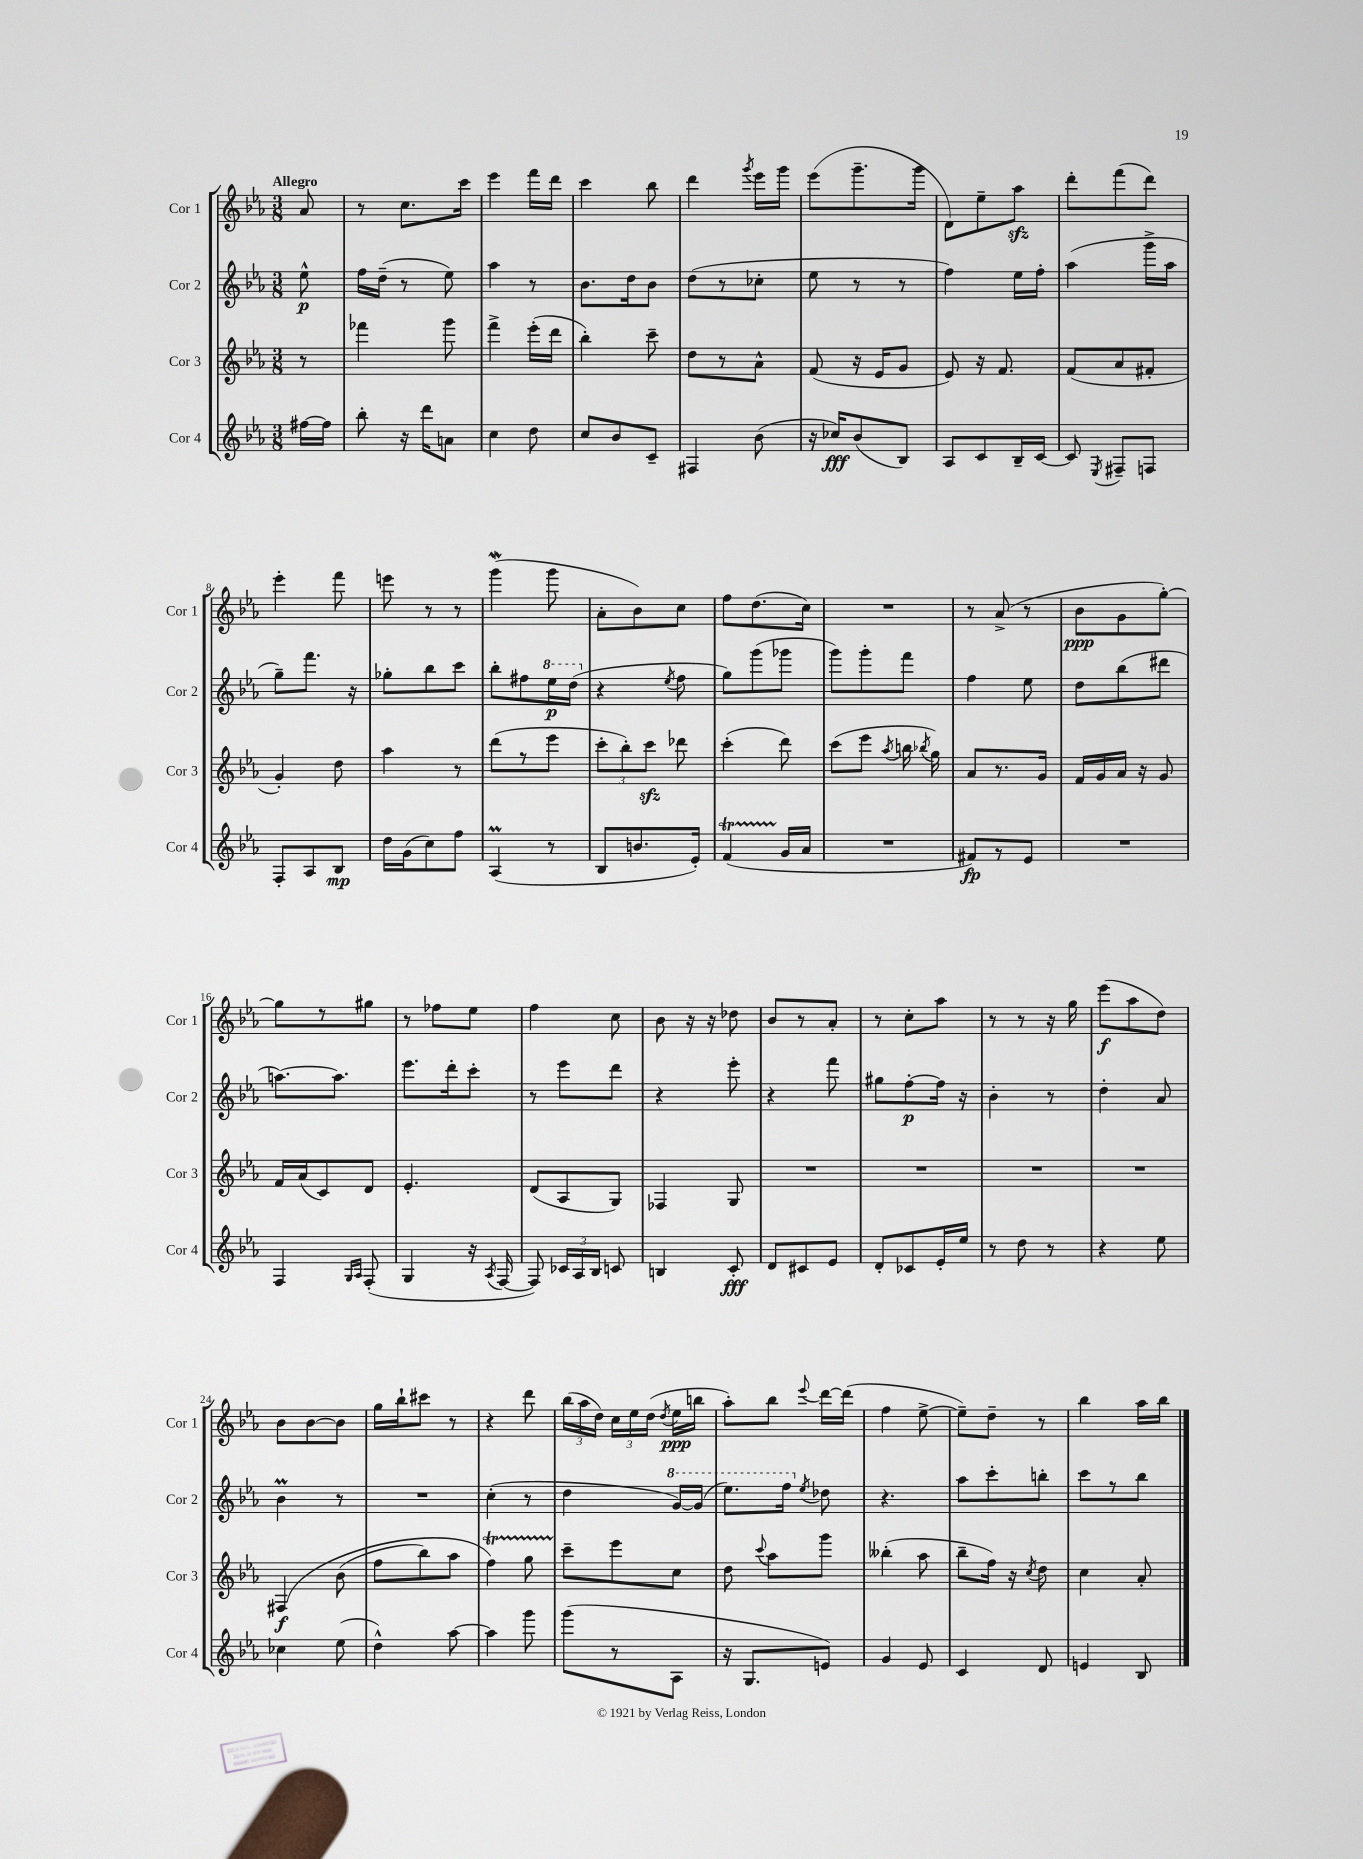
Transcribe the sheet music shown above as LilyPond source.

<<
\new StaffGroup <<
\new Staff = "s0" \with { instrumentName = "Cor 1" shortInstrumentName = "Cor 1" } {
    \clef treble \key ees \major \numericTimeSignature \time 3/8 \partial 8 \tempo "Allegro"
    \autoBeamOff aes'8 |
    r8 c''8.[ c'''16] |
    ees'''4 f'''16[ d'''16] |
    c'''4 bes''8 |
    d'''4 \acciaccatura { g'''8 } ees'''16[ g'''16] |
    ees'''8[( g'''8.-- g'''16] |
    d'8[) ees''8-- aes''8]\sfz |
    d'''8[-. f'''8( d'''8]) |
    ees'''4-. f'''8 |
    e'''8 r8 r8 |
    g'''4\mordent( g'''8 |
    aes'8[-. bes'8) c''8] |
    f''8[ d''8.( c''16]) |
    R4. |
    r8 aes'8->( r8 |
    bes'8[\ppp g'8 g''8]~-.) |
    g''8[ r8 gis''8] |
    r8 fes''8[ ees''8] |
    f''4 c''8 |
    bes'8 r16 r16 des''8 |
    bes'8[ r8 aes'8]-. |
    r8 c''8[-. aes''8] |
    r8 r8 r16 g''16 |
    ees'''8[\f( aes''8 d''8]) |
    bes'8[ bes'8~ bes'8] |
    g''16[ bes''16-! cis'''8] r8 |
    r4 d'''8 |
    \tuplet 3/2 { bes''16[( aes''16 d''16]) } \tuplet 3/2 { c''16[ ees''16 d''16]( } \acciaccatura { d''8 } ees''16[\ppp b''16] |
    aes''8[-.) bes''8] \appoggiatura { ees'''8 } d'''16[~ d'''16]( |
    f''4 ees''8~-> |
    ees''8[--) d''8]-- r8 |
    bes''4 aes''16[ bes''16] \bar "|." |
}
\new Staff = "s1" \with { instrumentName = "Cor 2" shortInstrumentName = "Cor 2" } {
    \clef treble \key ees \major \numericTimeSignature \time 3/8 \partial 8
    \autoBeamOff ees''8-^\p |
    f''16[ d''16]--( r8 ees''8) |
    aes''4 r8 |
    bes'8.[ d''16 bes'8] |
    d''8[( r8 ces''8]-. |
    ees''8 r8 r8 |
    f''4) ees''16[ f''16]-. |
    aes''4( g'''16[-> aes''16] |
    g''8[--) f'''8.] r16 |
    ges''8[-. bes''8 c'''8] |
    bes''8[-. fis''8 \ottava #1 ees'''16\p d'''16]( \ottava #0 |
    r4 \acciaccatura { ees''8 } f''8 |
    g''8[) g'''8( ges'''8] |
    g'''8[) g'''8-. f'''8] |
    f''4 ees''8 |
    d''8[ bes''8( dis'''8] |
    a''8.[~) a''8.] |
    ees'''8.[ d'''16-. c'''8]-. |
    r8 ees'''8[ d'''8] |
    r4 ees'''8-. |
    r4 f'''8 |
    gis''8[ f''8~-.\p f''16] r16 |
    bes'4-. r8 |
    d''4-. aes'8 |
    bes'4\prall r8 |
    R4. |
    c''4-.( r8 |
    d''4 \ottava #1 g''16[~) g''16]( |
    ees'''8.[) f'''16] \ottava #0 \acciaccatura { ees''8 } des''8 |
    r4. |
    aes''8[ c'''8-. b''8]-. |
    c'''8[ r8 bes''8] \bar "|." |
}
\new Staff = "s2" \with { instrumentName = "Cor 3" shortInstrumentName = "Cor 3" } {
    \clef treble \key ees \major \numericTimeSignature \time 3/8 \partial 8
    \autoBeamOff r8 |
    fes'''4 g'''8 |
    f'''4-> ees'''16[-.( d'''16] |
    bes''4-.) c'''8-- |
    d''8[ r8 aes'8]-^ |
    f'8( r16 ees'16[ g'8] |
    ees'8) r16 f'8. |
    f'8[( aes'8 fis'8]-. |
    g'4-.) d''8 |
    aes''4 r8 |
    d'''8[( r8 ees'''8] |
    \tuplet 3/2 { c'''8[-. bes''8-.) c'''8]\sfz } des'''8 |
    c'''4-.( d'''8) |
    c'''8[( ees'''8] \acciaccatura { aes''8 } b''16 \acciaccatura { bes''8 } g''16) |
    aes'8[ r8. g'16] |
    f'16[ g'16 aes'16] r16 g'8 |
    f'16[ aes'16( c'8) d'8] |
    ees'4.-. |
    d'8[( aes8 g8]) |
    fes4 g8 |
    R4. |
    R4. |
    R4. |
    R4. |
    fis4\f\( bes'8( |
    f''8[ bes''8) aes''8] |
    f''4\startTrillSpan\) g''8 |
    c'''8[--\stopTrillSpan ees'''8 c''8] |
    d''8 \appoggiatura { c'''8 } aes''8[ g'''8] |
    beses''4-.( aes''8 |
    bes''8[-- f''16]) r16 \acciaccatura { c''8 } d''8 |
    c''4 aes'8-. \bar "|." |
}
\new Staff = "s3" \with { instrumentName = "Cor 4" shortInstrumentName = "Cor 4" } {
    \clef treble \key ees \major \numericTimeSignature \time 3/8 \partial 8
    \autoBeamOff fis''16[~ fis''16] |
    bes''8-. r16 d'''16[ a'8] |
    c''4 d''8 |
    c''8[ bes'8 c'8]-- |
    fis4 bes'8( |
    r16 ces''16[\fff) bes'8( bes8]) |
    aes8[ c'8 bes16-- c'16]~ |
    c'8 \acciaccatura { ees8 } fis8[-- f8] |
    f8[-. aes8 bes8]\mp |
    d''16[ g'16( c''8) f''8] |
    aes4\prall( r8 |
    bes8[ b'8. ees'16]-.) |
    f'4\startTrillSpan( g'16[\stopTrillSpan aes'16] |
    R4. |
    fis'8[\fp) r8 ees'8] |
    R4. |
    f4 \grace { g16[ aes16] } f8-.( |
    g4 r16 \acciaccatura { aes8 } f16~ |
    f8) \tuplet 3/2 { ces'16[ aes16 bes16] } c'8 |
    b4 c'8-.\fff |
    d'8[ cis'8 ees'8] |
    d'8[-. ces'8 ees'16-. ees''16] |
    r8 d''8 r8 |
    r4 ees''8 |
    ces''4 ees''8( |
    d''4-^) aes''8~ |
    aes''4 g'''8 |
    g'''8[( r8 aes8] |
    r16 g8.[ e'8]) |
    g'4 ees'8 |
    c'4 d'8 |
    e'4 bes8 \bar "|." |
}
>>
>>
